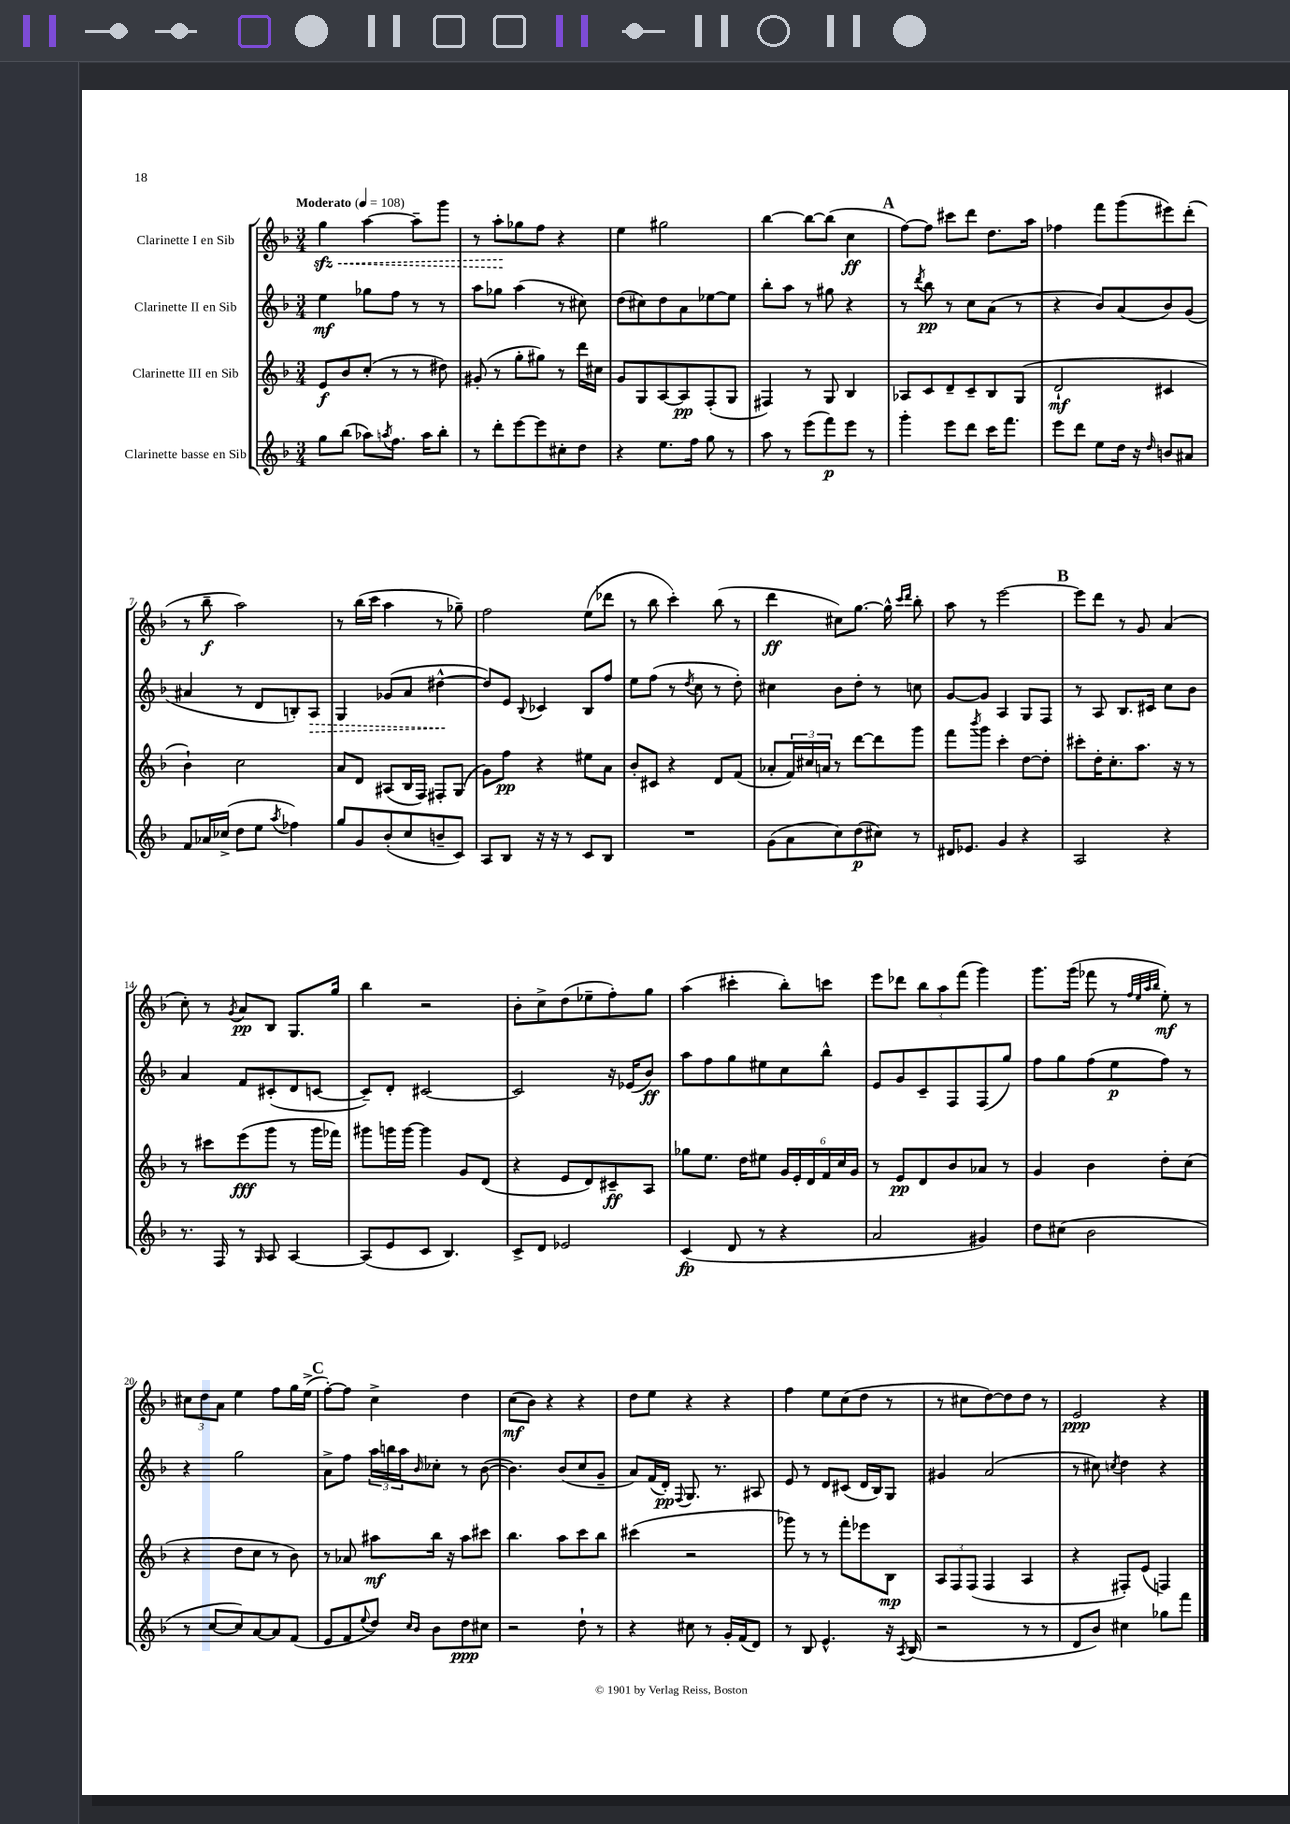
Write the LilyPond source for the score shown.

<<
\new StaffGroup <<
\new Staff = "s0" \with { instrumentName = "Clarinette I en Sib" } {
    \clef treble \key f \major \numericTimeSignature \time 3/4 \tempo "Moderato" 4 = 108
    \once \override Hairpin.style = #'dashed-line g''4\sfz\< a''4~ a''8-- g'''8 |
    r8 a''8-.\! ges''8 f''8 r4 |
    e''4 gis''2 |
    bes''4~ bes''8~ bes''8( c''4\ff |
    \mark \markup { \bold "A" } f''8~) f''8 cis'''8 d'''8 d''8. a''16 |
    fes''4 f'''8 g'''8( eis'''8) d'''8-.( |
    r8 bes''8--\f a''2) |
    r8 bes''16( c'''16 a''4 r8 ges''8--) |
    f''2 e''8( des'''8 |
    r8 bes''8 c'''4-.) bes''8( r8 |
    d'''4\ff cis''8) g''8.~ g''16-^ \grace { c'''16 d'''16 } bes''8-. |
    a''8 r8 e'''2~ |
    \mark \markup { \bold "B" } e'''8 d'''8 r8 g'8 a'4( |
    c''8-.) r8 \acciaccatura { g'8 } a'8\pp bes8 g8. g''16 |
    bes''4 r2 |
    bes'8-. c''8-> d''8( ees''8-- f''8-.) g''8 |
    a''4( cis'''4-. bes''8-.) c'''8 |
    e'''8 des'''8 \tuplet 3/2 { bes''8 a''8 f'''8( } g'''4) |
    g'''8. g'''16( fes'''8 r8 \grace { f''32 e''32 a''32 bes''32 } e''8-.\mf) r8 |
    \tuplet 3/2 { cis''8 d''8 a'8 } e''4 f''8 g''16 e''16->( |
    \mark \markup { \bold "C" } f''8~-.) f''8 c''4-> d''4 |
    c''8\mf( bes'8) r4 r4 |
    d''8 e''8 r4 r4 |
    f''4 e''8 c''8( d''8 r8 |
    r8 cis''8 d''8~) d''8 d''8 r8 |
    e'2\ppp r4 \bar "|." |
}
\new Staff = "s1" \with { instrumentName = "Clarinette II en Sib" } {
    \clef treble \key f \major \numericTimeSignature \time 3/4
    e''4\mf ges''8 f''8 r8 r8 |
    a''8 ges''8 a''4( r8 cis''8) |
    d''8( cis''8) d''8 a'8 ees''8~ ees''8 |
    bes''8-. a''8 r8 gis''8 r4 |
    \mark \markup { \bold "A" } r8 \acciaccatura { d'''8 } bes''8\pp r8 c''8 a'8( r8 |
    r4 bes'8) a'8( bes'8) g'8( |
    ais'4 r8 d'8 b8-.) \once \override Hairpin.style = #'dashed-line a8\> |
    g4 ges'8( a'8 dis''4~-^\! |
    dis''8) e'8 \appoggiatura { bes8 } ces'4 bes8 f''8 |
    e''8 f''8( r8 \acciaccatura { d''8 } c''8 r8 d''8-.) |
    cis''4 bes'8 d''8-. r8 c''8 |
    g'8~ g'8 a4 g8 f8 |
    \mark \markup { \bold "B" } r8 a8 bes8. cis'16 c''8 bes'8 |
    a'4 f'8 cis'8-.( d'8 c'8~ |
    c'8--) d'8-. cis'2~ |
    cis'2 r16 ees'16( bes'8\ff) |
    a''8 f''8 g''8 eis''8 c''8 bes''8-^ |
    e'8 g'8 c'8-- f8 f8( g''8) |
    f''8 g''8 f''8( e''8\p f''8) r8 |
    r4 g''2 |
    \mark \markup { \bold "C" } a'8-> f''8 \tuplet 3/2 { a''16 b''16 a''16 } \grace { bes'16 } ces''8-. r8 bes'8~( |
    bes'4.) bes'8( c''8 g'8-- |
    a'8) f'16( d'16-.\pp) \appoggiatura { f8 } g8. r8. ais8 |
    e'8 r8 d'8 cis'8( d'16 bes16) g8 |
    gis'4 a'2( |
    r8 cis''8) \acciaccatura { c''8 } d''4 r4 \bar "|." |
}
\new Staff = "s2" \with { instrumentName = "Clarinette III en Sib" } {
    \clef treble \key f \major \numericTimeSignature \time 3/4
    e'8\f bes'8 c''8-.( r8 r8 dis''8) |
    gis'8-.( r8 g''8-. gis''8) r8 d'''16 cis''16 |
    g'8 g8 a8~ a8\pp f8-.( g8 |
    fis4) r8 g8 bes4 |
    \mark \markup { \bold "A" } aes8 c'8 d'8-- c'8-- bes8 g8( |
    d'2-!\mf cis'4 |
    bes'4-!) c''2 |
    a'8 d'8 ais8( bes16 f16) fis8-. g8( |
    g'8) f''8\pp r4 eis''8 a'8 |
    bes'8-. cis'8 r4 d'8 f'8( |
    aes'8-. \tuplet 3/2 { f'16) cis''16 a'16 } r8 d'''8~ d'''8 g'''8 |
    f'''8 \acciaccatura { bes'''8 } g'''8 c'''4-. d''8~ d''8-. |
    \mark \markup { \bold "B" } cis'''8-. d''16-. c''8.-. a''8. r16 r8 |
    r8 cis'''8 e'''8\fff( g'''8 r8 g'''16 fes'''16) |
    gis'''8 g'''16 g'''16~ g'''4 g'8 d'8( |
    r4 e'8 d'8) cis'8--\ff a8 |
    ges''8 e''8. d''16 eis''8 \tuplet 6/4 { g'16 e'16-. d'16 f'16 c''16 g'16 } |
    r8 e'8\pp d'8 bes'8 aes'8 r8 |
    g'4 bes'4 d''8-. c''8( |
    r4 d''8 c''8 r8 bes'8) |
    \mark \markup { \bold "C" } r8 aes'8 ais''8\mf bes''16 r16 ais''8 cis'''8 |
    bes''4. a''8 c'''8 bes''8 |
    cis'''4( r2 |
    ges'''8) r8 r8 f'''8-. ees'''8 bes8\mp |
    \tuplet 3/2 { a8 f8 f8( } f4 a4 |
    r4 fis8-.) e'8( f4) \bar "|." |
}
\new Staff = "s3" \with { instrumentName = "Clarinette basse en Sib" } {
    \clef treble \key f \major \numericTimeSignature \time 3/4
    g''8 bes''8( aes''8) \acciaccatura { a''8 } f''8. a''16 bes''8-. |
    r8 d'''8-. e'''8~ e'''8 cis''8-. d''8 |
    r4 e''8. f''16 g''8 r8 |
    a''8 r8 e'''8( f'''8\p) e'''8 r8 |
    \mark \markup { \bold "A" } g'''4-. e'''8 d'''8 c'''16 f'''8. |
    e'''8 d'''8 e''8 d''16 r16 \grace { d''16 } b'8 ais'8 |
    f'8 aes'16 ces''16->( d''8 e''8 \acciaccatura { a''8 } fes''4) |
    g''8 g'8 bes'8-.( c''8 b'8-- c'8) |
    a8 bes8 r16 r16 r8 c'8 bes8 |
    R2. |
    g'8( a'8 c''8) d''8\p( cis''8) r8 |
    dis'16 ees'8. g'4 r4 |
    \mark \markup { \bold "B" } a2 r4 |
    r8. f16 r8 \grace { g16 } a8 a4~ |
    a8( e'8 c'8 bes4.) |
    c'8-> d'8 ees'2 |
    c'4\fp( d'8 r8 r4 |
    a'2 gis'4) |
    d''8 cis''8( bes'2 |
    r8 c''8~ c''8) a'8~ a'8 f'8( |
    \mark \markup { \bold "C" } e'8 f'8 \appoggiatura { e''8 } d''8) \grace { c''16 bes'16 } bes'8 d''8\ppp cis''8 |
    r2 d''8-! r8 |
    r4 cis''8 r8 g'16-. f'16( d'8) |
    r8 bes8 e'4.-^ r16 \acciaccatura { a8 } bes16( |
    r2 r8 r8 |
    d'8 bes'8) cis''4 ges''8 f'''8 \bar "|." |
}
>>
>>
